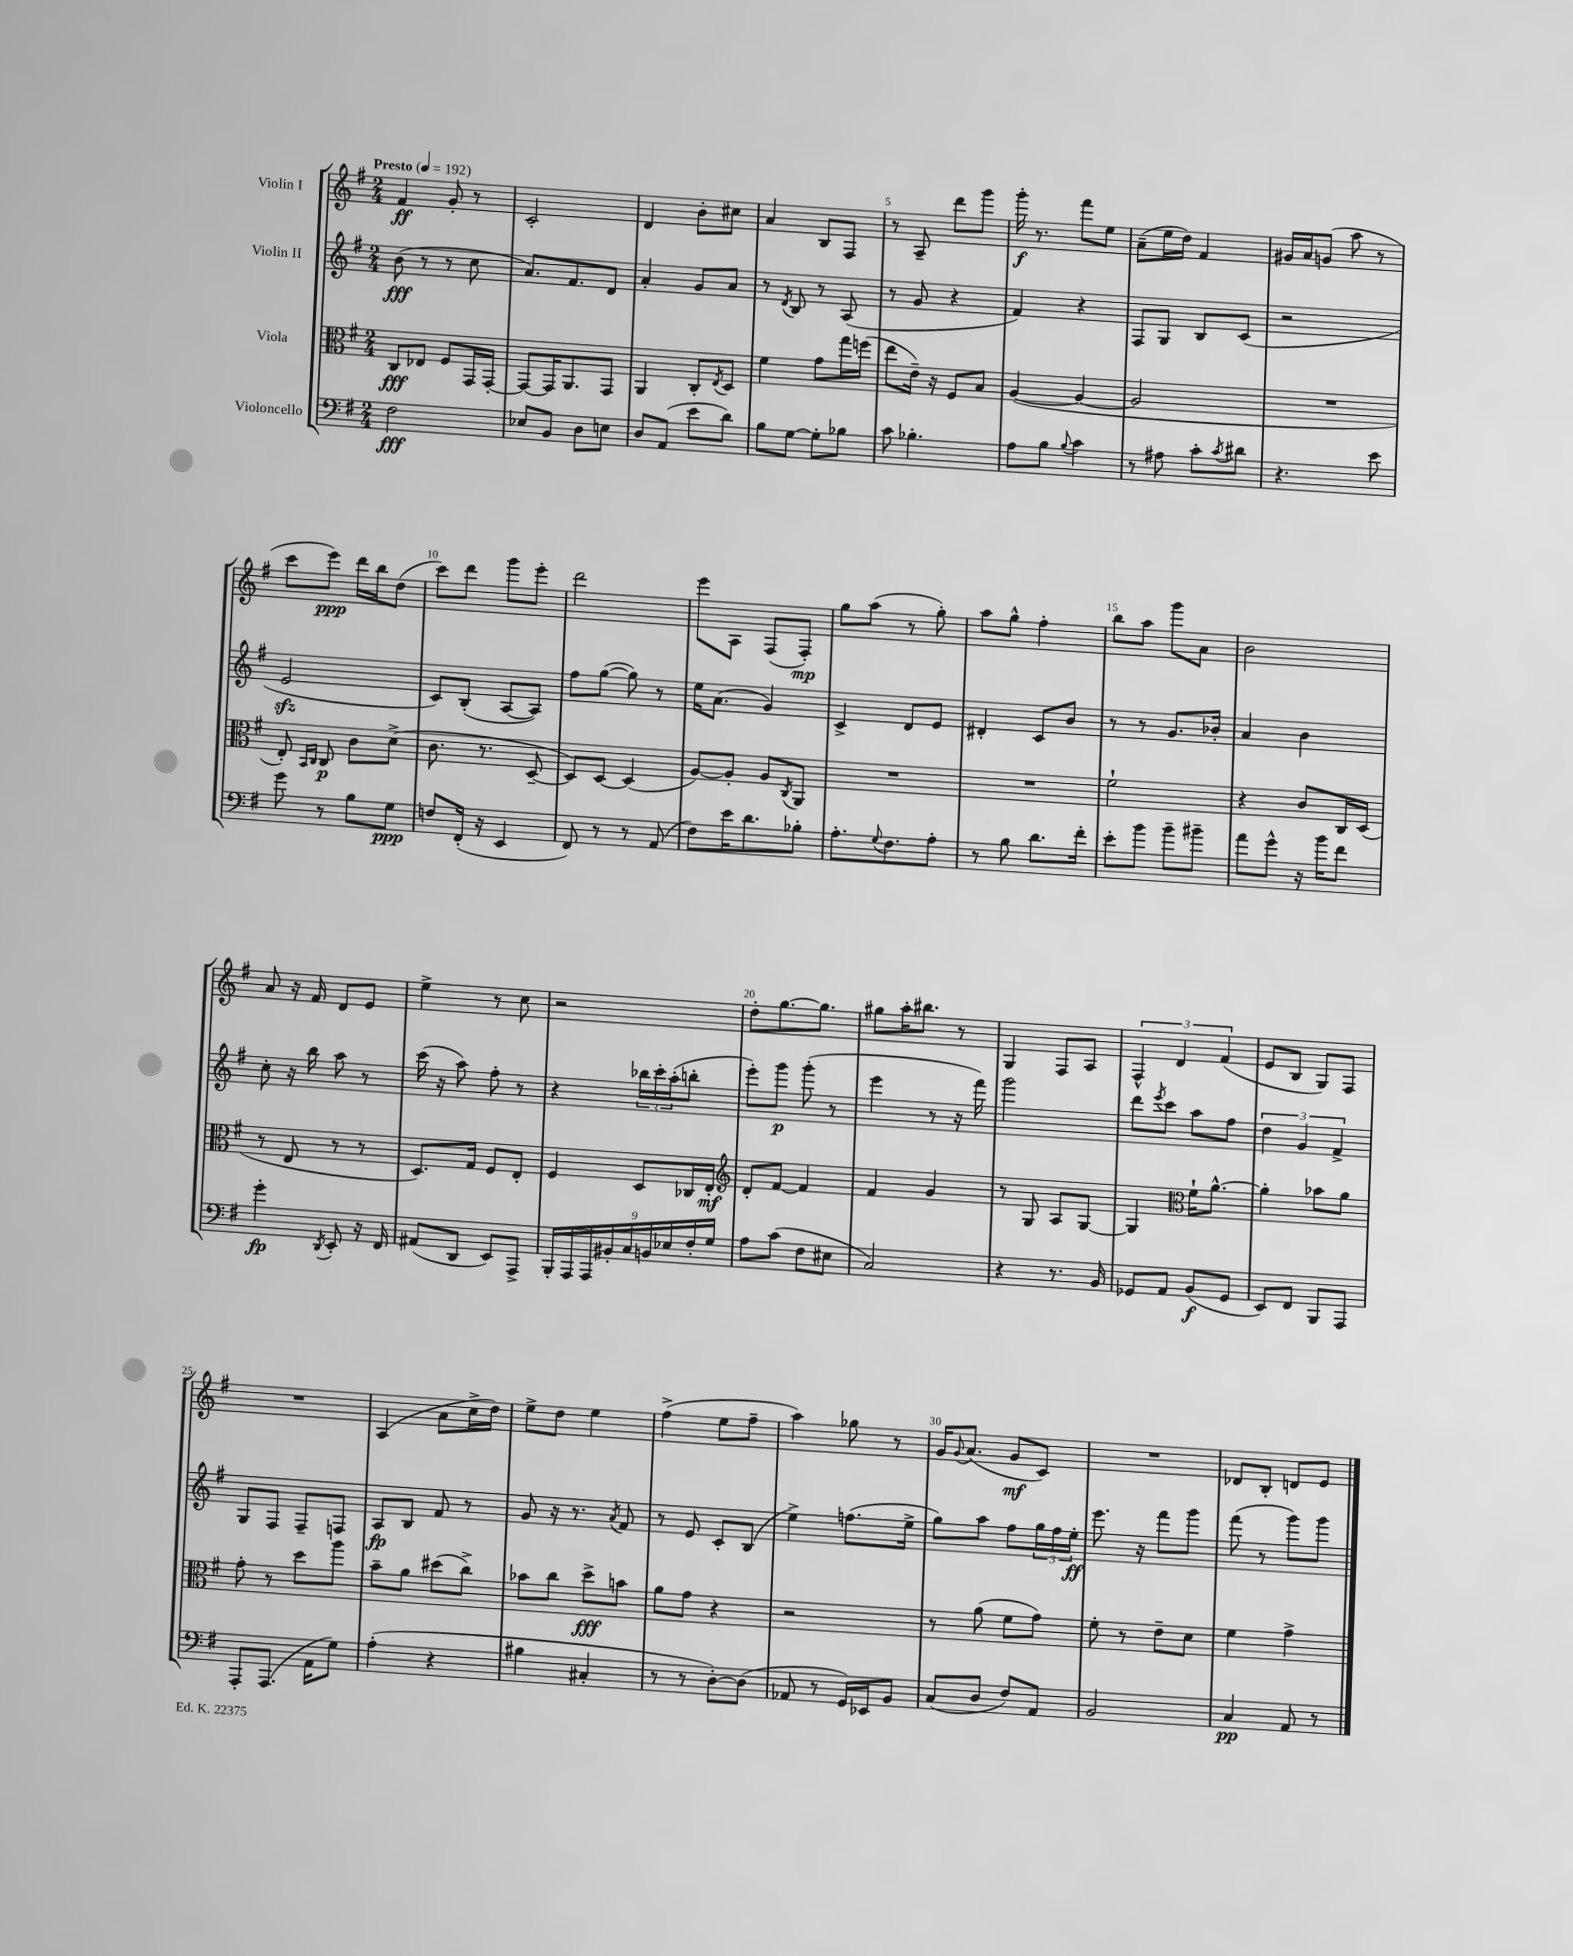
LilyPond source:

<<
\new StaffGroup <<
\new Staff = "s0" \with { instrumentName = "Violin I" } {
    \clef treble \key g \major \numericTimeSignature \time 2/4 \tempo "Presto" 4 = 192
    fis'4\ff g'8-. r8 |
    c'2-. |
    d'4 b'8-. cis''8 |
    a'4 b8 fis8 |
    r8 a8-- d'''8 g'''8 |
    g'''16-.\f r8. fis'''8 e''8 |
    a'8--( e''16 d''16) fis'4 |
    gis'16 a'16 g'8( a''8 r8 |
    c'''8 e'''8\ppp) d'''16 b''16 d''8( |
    c'''8) d'''8 g'''8 e'''8-. |
    d'''2 |
    e'''8 a8 fis8( fis8-.\mp) |
    g''8 a''8( r8 g''8-.) |
    a''8 g''8-^ fis''4-. |
    b''8 a''8 g'''8 a'8 |
    b'2 |
    a'8 r16 fis'16 d'8 e'8 |
    e''4-> r8 c''8 |
    r2 |
    d''8-. g''8.~ g''8. |
    gis''8 a''16-. bis''8. r8 |
    g4 fis8 a8 |
    \tuplet 3/2 { fis4-^ d'4 fis'4( } |
    e'8 b8 g8) fis8 |
    R2 |
    a4( a'8 c''16-> d''16) |
    e''8-> d''8 e''4 |
    fis''4->( e''8 fis''8-- |
    a''4) ges''8 r8 |
    g'16 \appoggiatura { g'8 } a'8.( g'8\mf c'8) |
    R2 |
    des'8 b8-. d'8 e'8 \bar "|." |
}
\new Staff = "s1" \with { instrumentName = "Violin II" } {
    \clef treble \key g \major \numericTimeSignature \time 2/4
    b'8\fff( r8 r8 c''8 |
    a'8.) fis'8. d'8 |
    a'4-. g'8 a'8 |
    r8 \acciaccatura { d'8 } b8 r8 a8( |
    r8 g'8 r4 |
    fis'4) r4 |
    fis8 g8 b8 c'8( |
    r2 |
    e'2\sfz |
    c'8) b8-.( a8~ a8) |
    fis''8 g''8~( g''8) r8 |
    e''16 a'8.( g'4) |
    c'4-> d'8 e'8 |
    dis'4-. c'8 b'8 |
    r8 r8 g'8. bes'16-. |
    a'4 b'4 |
    c''8-. r16 b''16 a''8 r8 |
    c'''16( r16 a''8) fis''8-. r8 |
    r4 \tuplet 3/2 { bes''16 c'''16-. a''16-.( } b''8-. |
    e'''8-.) g'''8\p g'''8-.( r8 |
    e'''4 r8 r16 fis'''16) |
    g'''2 |
    d'''8 \acciaccatura { e'''8 } c'''8 a''8 fis''8 |
    \tuplet 3/2 { d''4 g'4 fis'4-> } |
    g8 fis8 fis8-- f8 |
    a8\fp b8 fis'8 r8 |
    g'8 r16 r8. \acciaccatura { a'8 } fis'8 |
    r8 e'8 c'8-. b8( |
    e''4->) f''8.( e''16-> |
    g''8) a''8 fis''8 \tuplet 3/2 { g''16 fis''16 e''16-.\ff } |
    e'''8. r16 fis'''8 g'''8 |
    fis'''8( r8 g'''8) g'''8 \bar "|." |
}
\new Staff = "s2" \with { instrumentName = "Viola" } {
    \clef alto \key g \major \numericTimeSignature \time 2/4
    c8\fff ees8 fis8 g,16 g,16~-. |
    g,8~ g,16 a,8. g,8 |
    a,4 c8-. \acciaccatura { e8 } d8 |
    fis'4 g'8 g''16 f''16( |
    e''8 e'16--) r16 fis8 b8 |
    a4~( a4~ |
    a2 |
    R2 |
    e8-.) \grace { b,16 c16 } c8\p c'8 d'8->( |
    c'8. r8. d8~-- |
    d8) d8~ d4( |
    a8~) a8-. a8 \acciaccatura { c8 } a,8 |
    R2 |
    R2 |
    fis'2-! |
    r4 c'8 c16 d16( |
    r8 e8 r8 r8 |
    d8.) g16 fis8 e8-. |
    fis4 d8 ces16 e16-.\mf |
    \clef treble d'8-. fis'8~ fis'4 |
    fis'4 g'4 |
    r8 g8 a8 g8~ |
    g4 \clef alto fis'16-! a'8.~-^ |
    a'4-. bes'8 a'8 |
    g'8-. r8 d''8 a''8 |
    b'8-- a'8 dis''8( c''8->) |
    bes'8 c''8 d''8->\fff b'8 |
    a'8 g'8 r4 |
    r2 |
    r8 a'8( fis'8 g'8) |
    fis'8-. r8 e'8-- d'8 |
    fis'4 g'4-> \bar "|." |
}
\new Staff = "s3" \with { instrumentName = "Violoncello" } {
    \clef bass \key g \major \numericTimeSignature \time 2/4
    fis2\fff |
    ees8 b,8 d8 e8 |
    d8 a,8( e'8 d'8) |
    b8 g8~ g8-. bes8 |
    c'8 bes4.-. |
    a8 b8 \appoggiatura { b8 } c'4 |
    r8 ais8 c'8-. \acciaccatura { c'8 } dis'8 |
    r4. e'8 |
    g'8 r8 b8 g8\ppp |
    f8 fis,16-.( r16 e,4 |
    fis,8) r8 r8 a,8( |
    fis8) e'16 d'8. bes8-. |
    a8.-. \appoggiatura { g8 } fis8. a8-. |
    r8 b8 d'8. fis'16-. |
    e'8-. b'8 b'8-- bis'8-- |
    a'8 g'8-^ r16 b'16 fis'8 |
    g'4-.\fp \acciaccatura { d,8 } e,8-. r16 fis,16 |
    ais,8( d,8 e,8) a,,8-> |
    \tuplet 9/8 { b,,16-. a,,16 a,,16 bis,16-. c16 b,16 ees16 fis16-. g16 } |
    a8 c'8( fis8 eis8 |
    c2) |
    r4 r8. b,16 |
    ges,8 a,8 b,8\f( ges,8 |
    e,8) fis,8 b,,8 a,,8 |
    a,,8-. a,,8.( a,16 g8) |
    a4-.( r4 |
    bis4 cis4-. |
    r8 r8 d8~-.) d8( |
    aes,8 r8 g,16) ees,16 b,8 |
    c8( d8 fis8) a,8 |
    b,2 |
    c4\pp a,8 r8 \bar "|." |
}
>>
>>
\layout { \context { \Score \override BarNumber.break-visibility = ##(#f #t #t) barNumberVisibility = #(every-nth-bar-number-visible 5) } }
